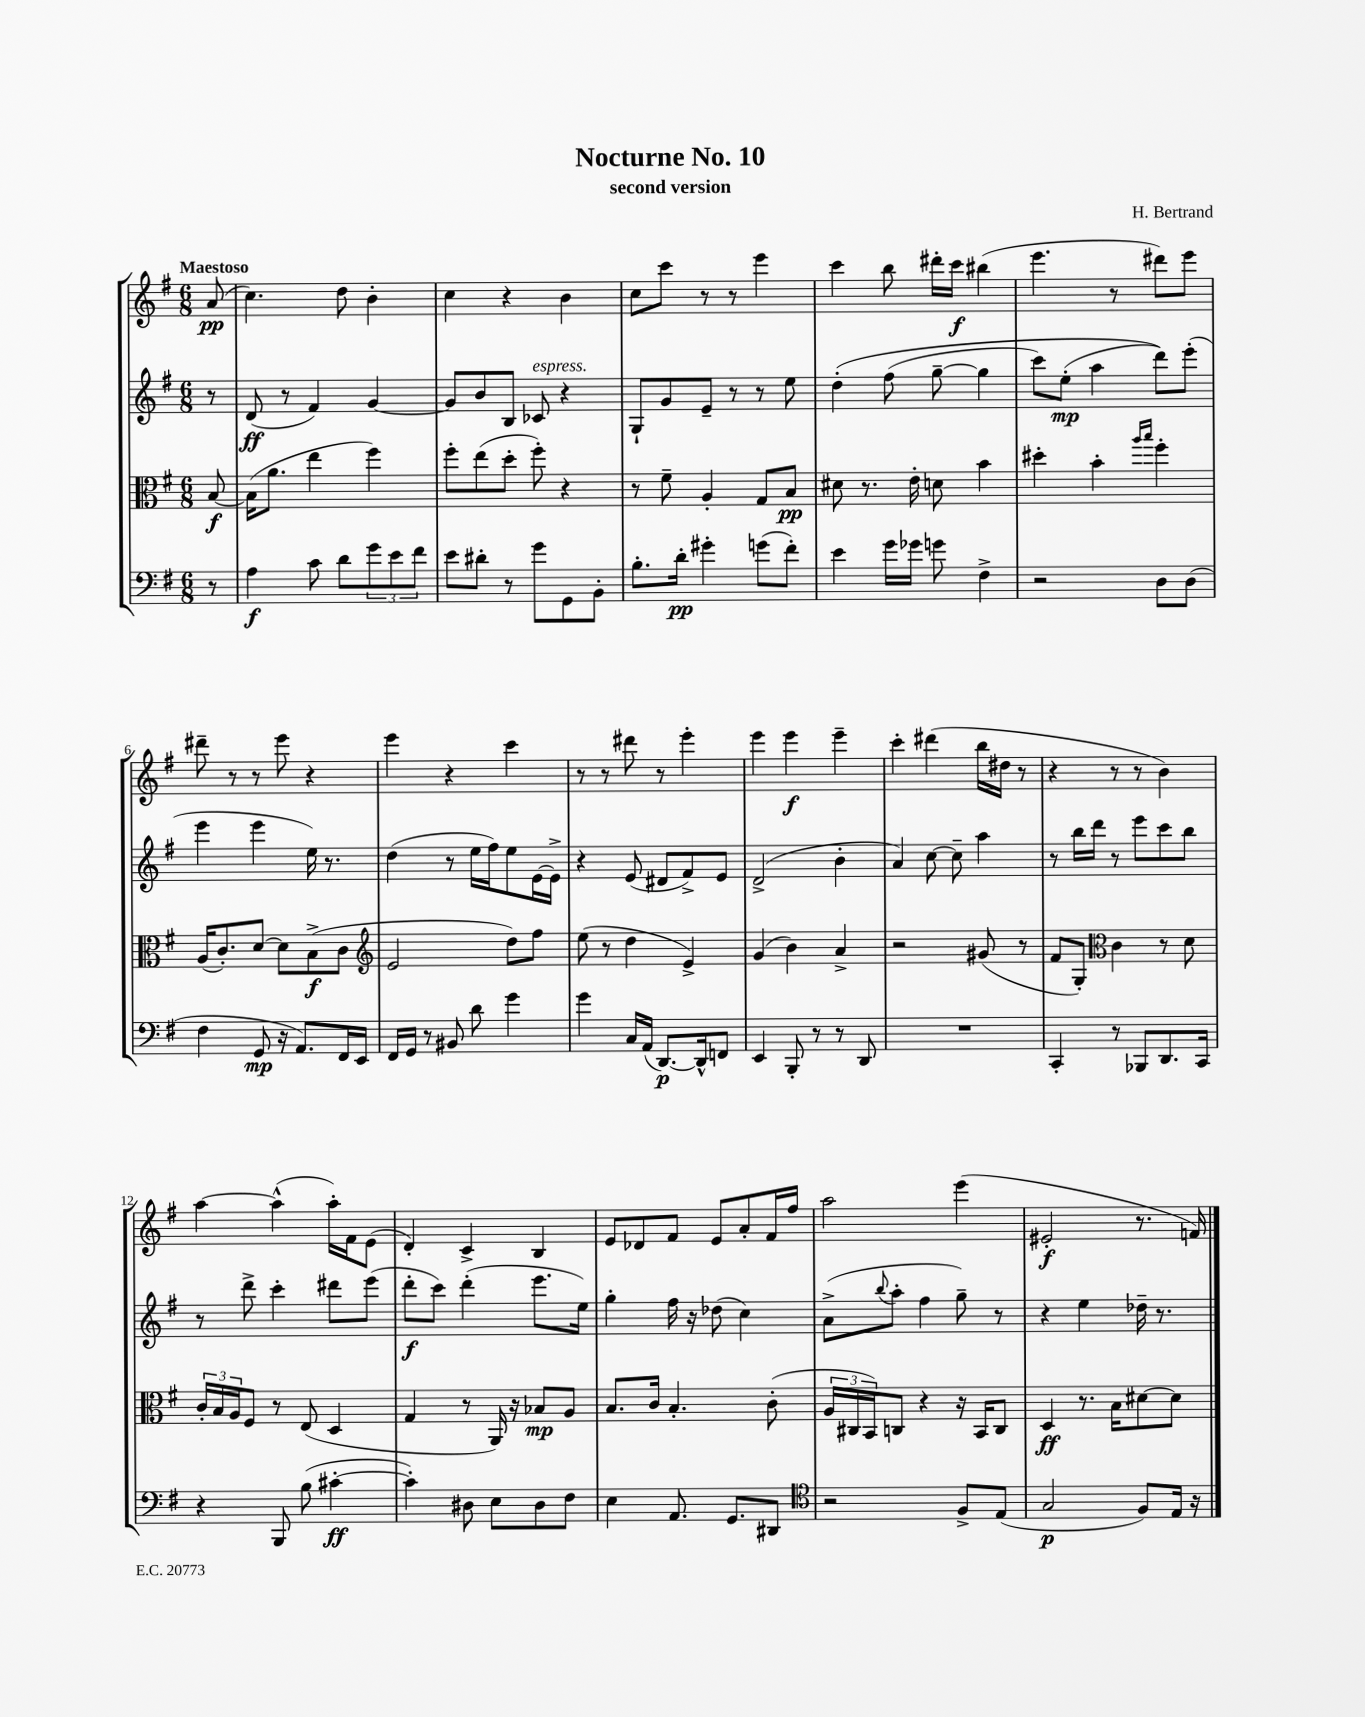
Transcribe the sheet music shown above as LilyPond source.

\header { title = "Nocturne No. 10" composer = "H. Bertrand" subtitle = "second version" }
<<
\new StaffGroup <<
\new Staff = "s0" {
    \clef treble \key g \major \numericTimeSignature \time 6/8 \partial 8 \tempo "Maestoso"
    a'8\pp( |
    c''4.) d''8 b'4-. |
    c''4 r4 b'4 |
    c''8 c'''8 r8 r8 e'''4 |
    c'''4 b''8 dis'''16-. c'''16\f bis''4( |
    e'''4. r8 dis'''8) e'''8 |
    dis'''8-- r8 r8 e'''8 r4 |
    e'''4 r4 c'''4 |
    r8 r8 dis'''8 r8 e'''4-. |
    e'''4 e'''4\f e'''4-- |
    c'''4-. dis'''4( b''16 dis''16 r8 |
    r4 r8 r8 b'4) |
    a''4~ a''4-^( a''16-.) fis'16 e'8( |
    d'4-.) c'4-> b4 |
    e'8 des'8 fis'8 e'8 a'8-. fis'16 fis''16 |
    a''2 e'''4( |
    eis'2-.\f r8. f'16) \bar "|." |
}
\new Staff = "s1" {
    \clef treble \key g \major \numericTimeSignature \time 6/8 \partial 8
    r8 |
    d'8\ff( r8 fis'4) g'4~ |
    g'8 b'8 b8 ces'8^\markup { \italic "espress." } r4 |
    g8-! g'8 e'8-- r8 r8 e''8 |
    d''4-.\( fis''8( g''8~-- g''4 |
    c'''8) e''8-.\mp( a''4 d'''8)\) e'''8-.( |
    e'''4 e'''4 e''16) r8. |
    d''4( r8 e''16 fis''16) e''8 e'16~ e'16-> |
    r4 e'8( dis'8 fis'8->) e'8 |
    d'2->( b'4-. |
    a'4) c''8~ c''8-- a''4 |
    r8 b''16 d'''16 r8 e'''8 c'''8 b''8 |
    r8 d'''8-> c'''4-. dis'''8 e'''8( |
    d'''8-.\f c'''8) d'''4-.( e'''8. e''16) |
    g''4-. fis''16 r16 des''8( c''4) |
    a'8->( \appoggiatura { b''8 } a''8-. fis''4 g''8--) r8 |
    r4 e''4 des''16-- r8. \bar "|." |
}
\new Staff = "s2" {
    \clef alto \key g \major \numericTimeSignature \time 6/8 \partial 8
    b8~\f |
    b16( a'8. e''4 fis''4) |
    fis''8-. e''8( d''8-. fis''8-.) r4 |
    r8 fis'8-- a4-. g8 b8\pp |
    dis'8 r8. e'16-. d'8 b'4 |
    dis''4-. b'4-. \grace { a''16 b''16 } fis''4-. |
    a16( c'8.-.) d'8~ d'8 b8->\f( c'8 |
    \clef treble e'2 d''8) fis''8 |
    e''8( r8 d''4 e'4->) |
    g'4( b'4) a'4-> |
    r2 gis'8( r8 |
    fis'8 g8-.) \clef alto c'4 r8 d'8 |
    \tuplet 3/2 { c'16-. b16 a16 } fis8 r8 e8( d4 |
    g4 r8 a,16) r16 bes8\mp a8 |
    b8. c'16 b4.-. c'8-.( |
    \tuplet 3/2 { a16 cis16 b,16) } c8 r4 r16 b,16 c8 |
    d4\ff r8. b16 dis'8~ dis'8 \bar "|." |
}
\new Staff = "s3" {
    \clef bass \key g \major \numericTimeSignature \time 6/8 \partial 8
    r8 |
    a4\f c'8 d'8 \tuplet 3/2 { g'8 e'8 fis'8 } |
    e'8 dis'8-. r8 g'8 g,8 b,8-. |
    b8.-. d'16-.\pp gis'4-. g'8( fis'8-.) |
    e'4 g'16 ges'16 g'8 fis4-> |
    r2 d8 d8( |
    fis4 g,8\mp r16 a,8.) fis,16 e,16 |
    fis,16 g,16 r8 bis,8 d'8 g'4 |
    g'4 c16 a,16( d,8.~\p) d,16-^ f,8 |
    e,4 b,,8-. r8 r8 d,8 |
    R2. |
    c,4-. r8 bes,,8 d,8. c,16 |
    r4 b,,8 b8( cis'4~-.\ff |
    cis'4-.) dis8 e8 dis8 fis8 |
    e4 a,8. g,8. dis,8 |
    \clef tenor r2 fis8-> e8( |
    g2\p fis8) e16 r16 \bar "|." |
}
>>
>>
